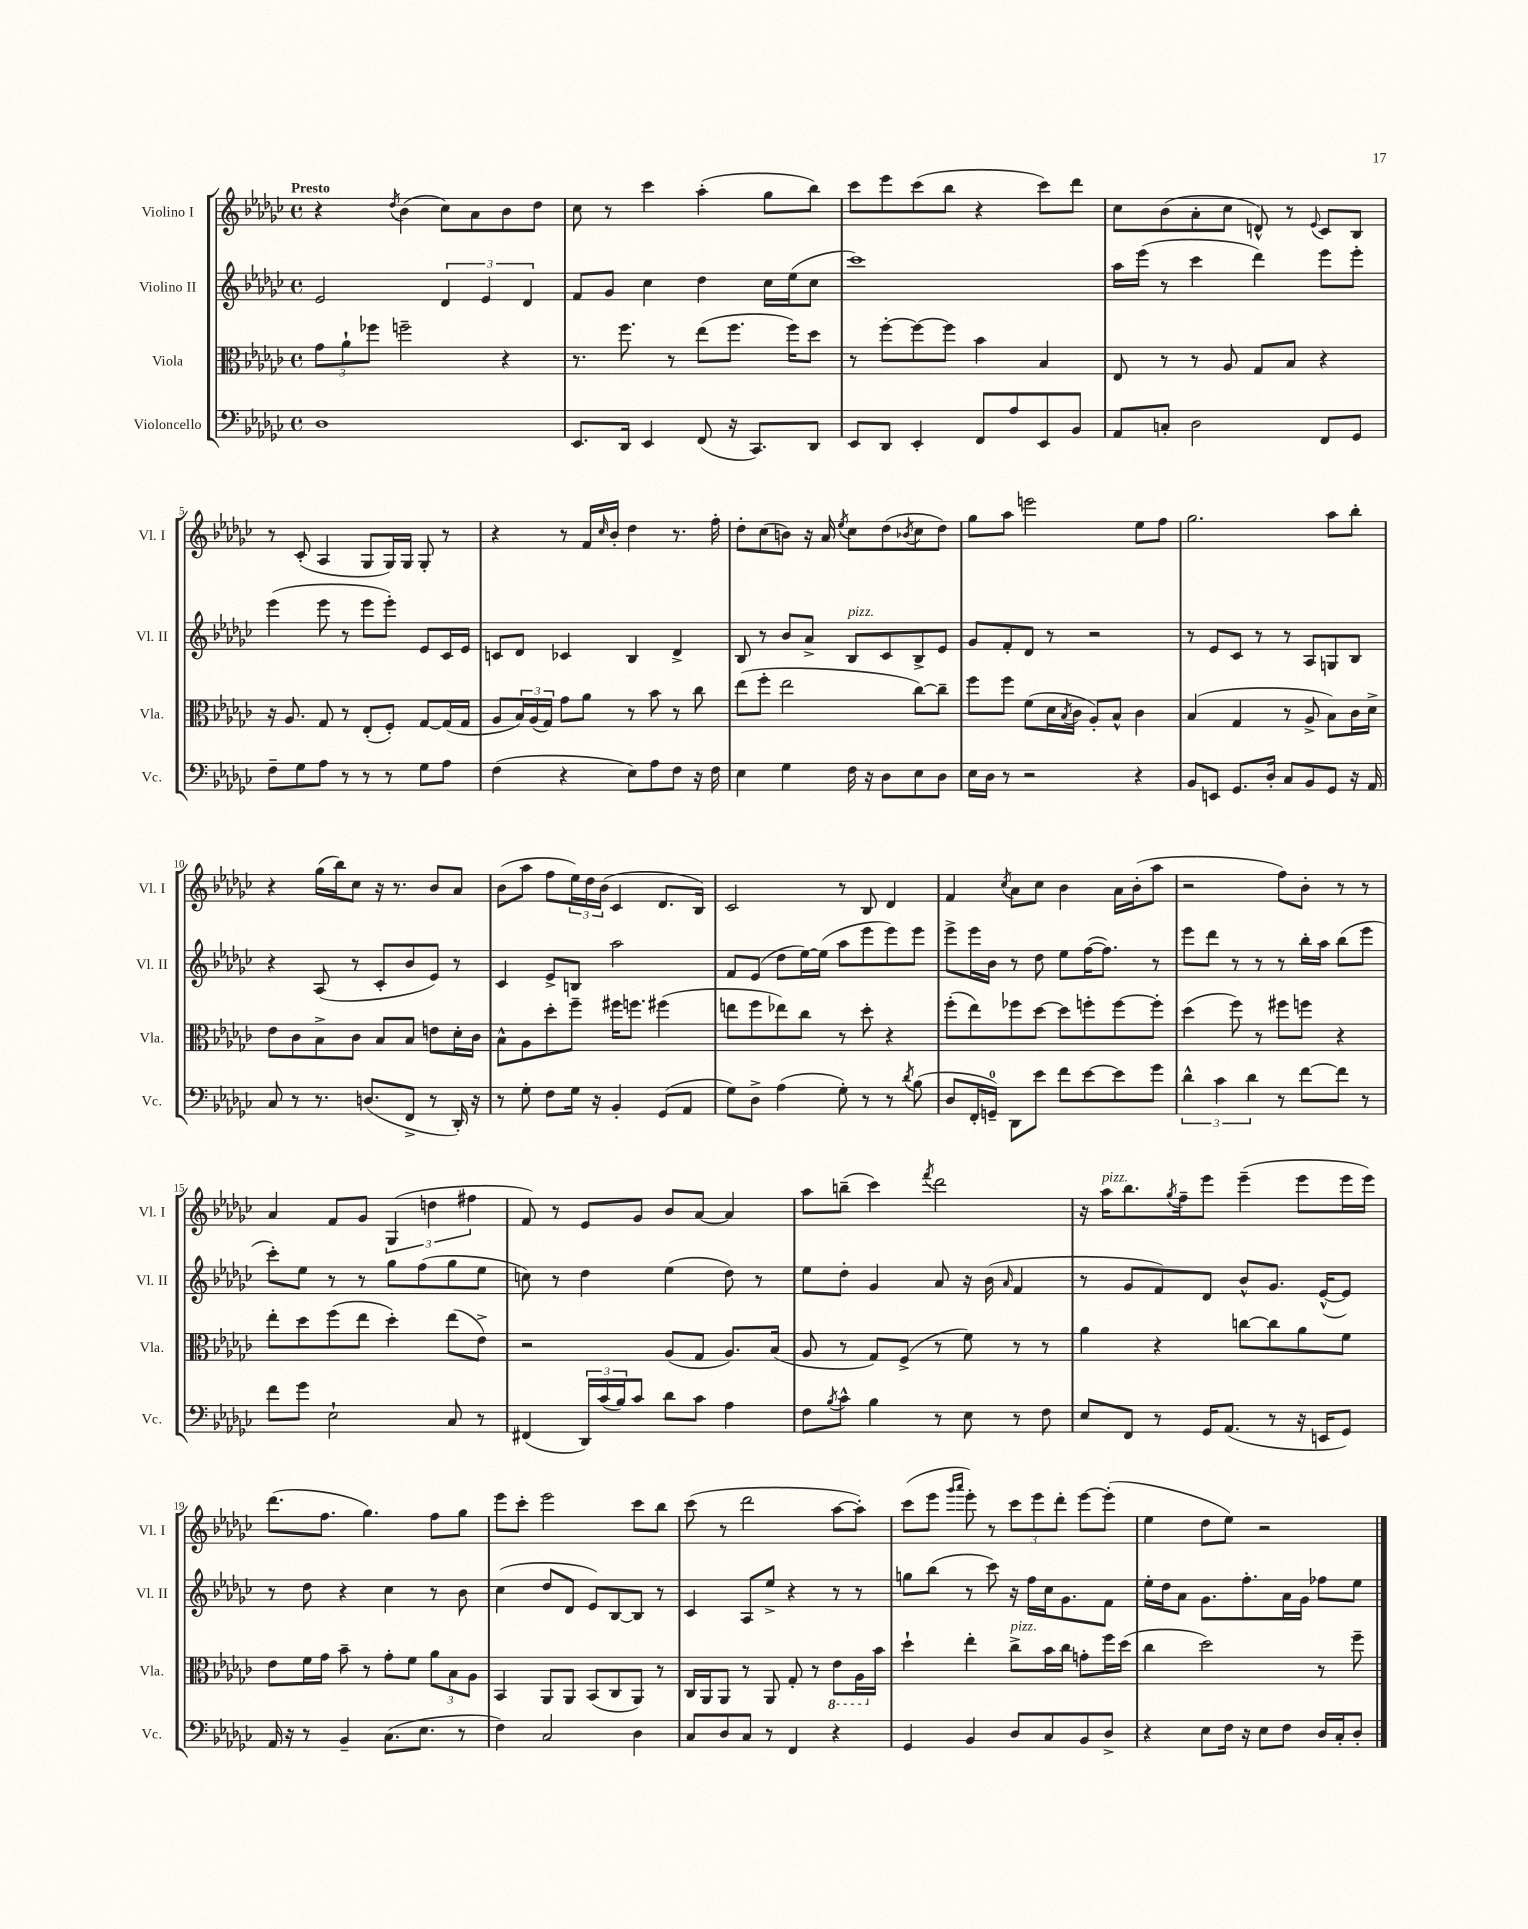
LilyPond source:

<<
\new StaffGroup <<
\new Staff = "s0" \with { instrumentName = "Violino I" shortInstrumentName = "Vl. I" } {
    \clef treble \key ges \major \defaultTimeSignature \time 4/4 \tempo "Presto"
    r4 \acciaccatura { des''8 } bes'4( ces''8) aes'8 bes'8 des''8 |
    ces''8 r8 ces'''4 aes''4-.( ges''8 bes''8) |
    ces'''8 ees'''8 ces'''8( bes''8 r4 ces'''8) des'''8 |
    ces''8 bes'8( aes'8-. ces''8 d'8-^) r8 \appoggiatura { ees'8 } ces'8 bes8 |
    r8 ces'8-.( aes4 ges8 ges16) ges16 ges8-. r8 |
    r4 r8 f'16 \grace { ces''16 } bes'16-. des''4 r8. f''16-. |
    des''8-. ces''8( b'8) r16 aes'16 \acciaccatura { ees''8 } ces''8 des''8( \acciaccatura { bes'8 } ces''8 des''8) |
    ges''8 aes''8 e'''2 ees''8 f''8 |
    ges''2. aes''8 bes''8-. |
    r4 ges''16( bes''16) ces''8 r16 r8. bes'8 aes'8 |
    bes'8( aes''8 f''8 \tuplet 3/2 { ees''16) des''16 bes'16( } ces'4 des'8. bes16) |
    ces'2 r8 bes8 des'4 |
    f'4 \acciaccatura { ces''8 } aes'8 ces''8 bes'4 aes'16 bes'16-.( aes''8 |
    r2 f''8) bes'8-. r8 r8 |
    aes'4 f'8 ges'8 \tuplet 3/2 { ges4( d''4 fis''4 } |
    f'8) r8 ees'8 ges'8 bes'8 aes'8~ aes'4 |
    aes''8 b''8--( ces'''4) \acciaccatura { f'''8 } des'''2 |
    r16 aes''16^\markup { \italic "pizz." } bes''8. \acciaccatura { ges''8 } f''16-- ees'''8 ees'''4--( ees'''8 ees'''16 ees'''16) |
    des'''8.( f''8. ges''4.) f''8 ges''8 |
    ees'''8 ces'''8-. ees'''2 ces'''8 bes''8 |
    ces'''8( r8 des'''2 aes''8~ aes''8-.) |
    ces'''8( ees'''8 \grace { ges'''16 aes'''16 } ees'''8-.) r8 \tuplet 3/2 { ces'''8 ees'''8 des'''8-. } ees'''8~ ees'''8-.( |
    ees''4 des''8 ees''8) r2 \bar "|." |
}
\new Staff = "s1" \with { instrumentName = "Violino II" shortInstrumentName = "Vl. II" } {
    \clef treble \key ges \major \defaultTimeSignature \time 4/4
    ees'2 \tuplet 3/2 { des'4 ees'4 des'4 } |
    f'8 ges'8 ces''4 des''4 ces''16 ees''16( ces''8 |
    ces'''1) |
    aes''16 ees'''16( r8 ces'''4 des'''4) ees'''8 ees'''8-. |
    ees'''4( ees'''8 r8 ees'''8 ees'''8-.) ees'8 ces'16 ees'16 |
    c'8 des'8 ces'4 bes4 des'4-> |
    bes8 r8 bes'8 aes'8-> bes8^\markup { \italic "pizz." } ces'8 bes8-> ees'8 |
    ges'8 f'8-. des'8 r8 r2 |
    r8 ees'8 ces'8 r8 r8 aes8 g8 bes8 |
    r4 aes8( r8 ces'8-. bes'8 ees'8) r8 |
    ces'4 ees'8-> b8 aes''2 |
    f'8 ees'8( des''8 ees''16~) ees''16( aes''8 ees'''8 ees'''8) ees'''8 |
    ees'''8-> ees'''16 bes'16 r8 des''8 ees''8 f''16~( f''8.) r8 |
    ees'''8 des'''8 r8 r8 r8 bes''16-. aes''16 bes''8( ees'''8 |
    ces'''8-.) ees''8 r8 r8 ges''8 f''8( ges''8 ees''8 |
    c''8) r8 des''4 ees''4( des''8) r8 |
    ees''8 des''8-. ges'4 aes'8 r16 bes'16( \grace { aes'16 } f'4 |
    r8 ges'8 f'8) des'8 bes'8-^ ges'8. ees'16~-^( ees'8) |
    r8 des''8 r4 ces''4 r8 bes'8 |
    ces''4( des''8 des'8 ees'8) bes8~ bes8 r8 |
    ces'4 aes8 ees''8-> r4 r8 r8 |
    g''8 bes''8( r8 ces'''8) r16 f''16 ces''16 ges'8. f'8 |
    ees''16-. des''16 aes'8 ges'8. f''8.-. aes'16 ges'16 fes''8 ees''8 \bar "|." |
}
\new Staff = "s2" \with { instrumentName = "Viola" shortInstrumentName = "Vla." } {
    \clef alto \key ges \major \defaultTimeSignature \time 4/4
    \tuplet 3/2 { ges'8 aes'8-! fes''8 } f''2-- r4 |
    r8. f''8. r8 ees''8( f''8. f''16) des''8 |
    r8 f''8~-. f''8~ f''8 bes'4 bes4 |
    ees8 r8 r8 aes8 ges8 bes8 r4 |
    r16 aes8. ges8 r8 ees8-.( f8-.) ges8~ ges16( ges16 |
    aes8 \tuplet 3/2 { bes16) aes16( ges16) } ges'8 aes'8 r8 bes'8 r8 ces''8 |
    ees''8( f''8-. ees''2 ces''8~) ces''8-- |
    f''8 f''8 f'8( des'16 \acciaccatura { bes8 } ces'16 aes8-.) bes8-^ ces'4 |
    bes4( ges4 r8 aes8-> bes8) ces'16 des'16-> |
    ees'8 ces'8 bes8-> ces'8 bes8 bes8 e'8 des'16-. ces'16 |
    bes8-^ aes8 des''8-. f''8-- fis''16 f''8. fis''4( |
    e''8 f''8 ees''8) ces''8 r8 des''8-. r4 |
    f''8-.( ees''8) fes''8 des''8~ des''8 f''8-. f''8~ f''8-. |
    des''4( f''8) r8 fis''8 f''8 r4 |
    ees''8-. des''8 f''8( ees''8 des''4-.) ees''8( ees'8->) |
    r2 aes8( ges8 aes8.) bes16( |
    aes8 r8 ges8) f8->( r8 f'8) r8 r8 |
    aes'4 r4 c''8~ c''8 aes'8 f'8 |
    ees'8 f'16 ges'16 bes'8-- r8 ges'8-. f'8 \tuplet 3/2 { aes'8 bes8 aes8 } |
    bes,4 aes,8 aes,8 bes,8( ces8 aes,8) r8 |
    ces16 aes,16 aes,8 r8 aes,8 ges8-. r8 \ottava #-1 ees8 aes,16 \ottava #0 bes'16 |
    des''4-! ees''4-. ces''8->^\markup { \italic "pizz." } bes'16 ces''16 g'8-. f''16 des''16( |
    ces''4 des''2) r8 f''8-- \bar "|." |
}
\new Staff = "s3" \with { instrumentName = "Violoncello" shortInstrumentName = "Vc." } {
    \clef bass \key ges \major \defaultTimeSignature \time 4/4
    des1 |
    ees,8. des,16 ees,4 f,8( r16 ces,8.) des,8 |
    ees,8 des,8 ees,4-. f,8 aes8 ees,8 bes,8 |
    aes,8 c8-. des2 f,8 ges,8 |
    f8-- ges8 aes8 r8 r8 r8 ges8 aes8 |
    f4( r4 ees8) aes8 f8 r16 f16 |
    ees4 ges4 f16 r16 des8 ees8 des8 |
    ees16 des16 r8 r2 r4 |
    bes,8 e,8 ges,8. des16-. ces8 bes,8 ges,8 r16 aes,16 |
    ces8 r8 r8. d8.( f,8-> r8 des,16-.) r16 |
    r8 ges8-. f8 ges16 r16 bes,4-. ges,8( aes,8 |
    ges8) des8-> aes4( ges8-.) r8 r8 \acciaccatura { des'8 } bes8( |
    des8 f,16-. g,16-0--) des,8 ees'8 f'8 ees'8~ ees'8 ges'8 |
    \tuplet 3/2 { des'4-^ ces'4 des'4 } r8 f'8~ f'8 r8 |
    f'8 ges'8 ees2-! ces8 r8 |
    fis,4( \tuplet 3/2 { des,16) ces'16( bes16) } ces'8 des'8 ces'8 aes4 |
    f8 \acciaccatura { bes8 } ces'8-^ bes4 r8 ees8 r8 f8 |
    ees8 f,8 r8 ges,16 aes,8.( r8 r16 e,16 ges,8) |
    aes,16 r16 r8 bes,4-- ces8.( ees8. r8 |
    f4) ces2 des4 |
    ces8 des8 ces8 r8 f,4 r4 |
    ges,4 bes,4 des8 ces8 bes,8 des8-> |
    r4 ees8 f16 r16 ees8 f8 des16 ces16-. des8-. \bar "|." |
}
>>
>>
